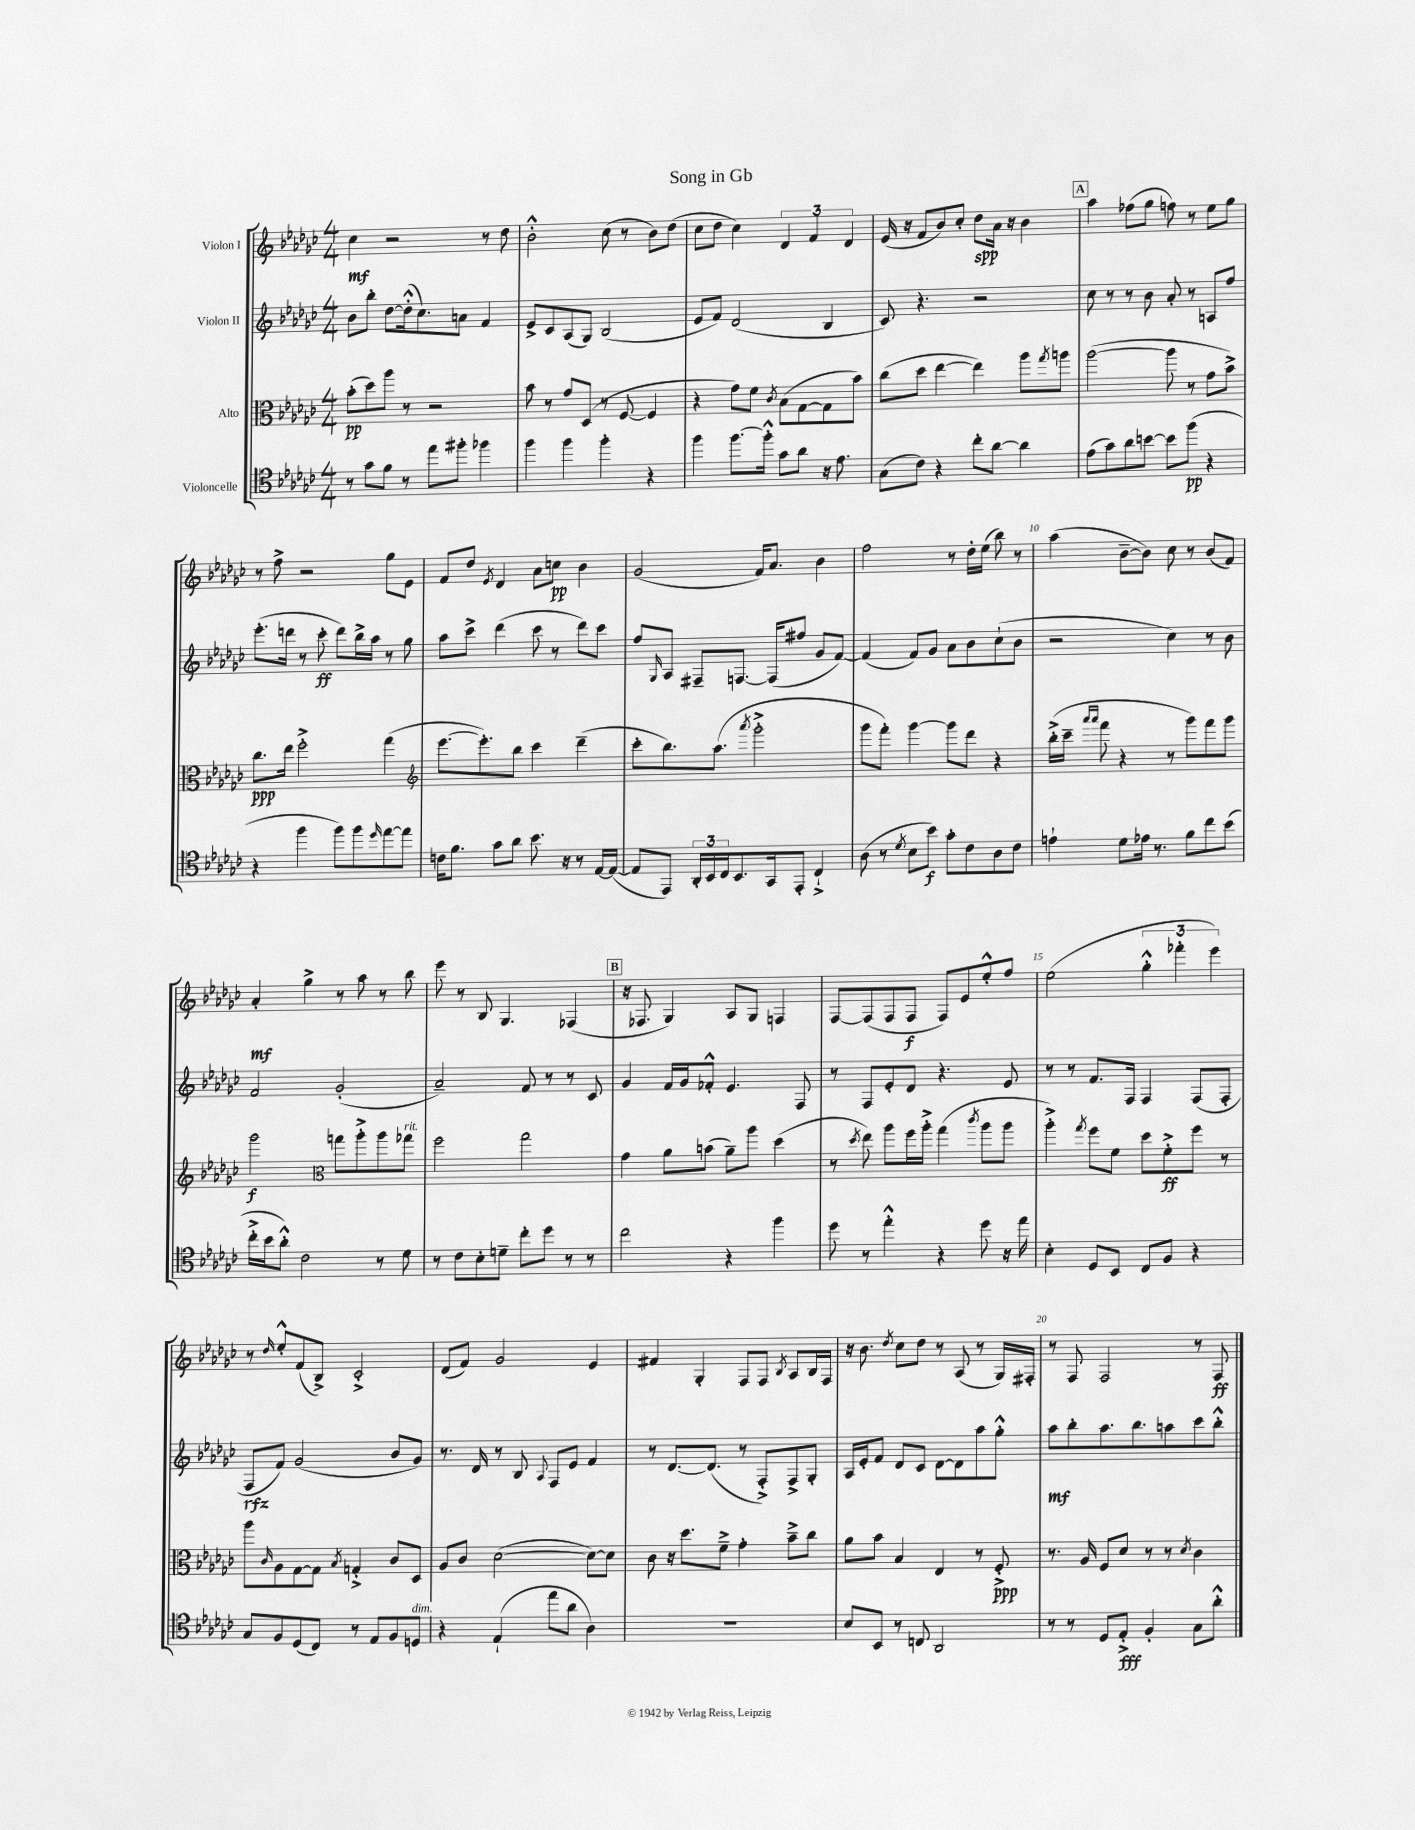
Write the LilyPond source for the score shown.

\header { title = "Song in Gb" }
<<
\new StaffGroup <<
\new Staff = "s0" \with { instrumentName = "Violon I" } {
    \clef treble \key ges \major \numericTimeSignature \time 4/4
    ces''4\mf r2 r8 des''8 |
    bes'2-.-^ ces''8( r8 bes'8) des''8( |
    ces''8 des''8 ces''4) \tuplet 3/2 { des'4 f'4 des'4 } |
    ees'16( r16 f'8 bes'8) ces''8-. des''8\spp aes'16 r16 bes'4 |
    \mark \markup { \box "A" } aes''4 fes''8( ges''8 f''8) r8 ees''8 ges''8 |
    r8 f''8-> r2 ges''8 ees'8 |
    f'8 des''8 \acciaccatura { ees'8 } des'4 aes'8 c''8\pp bes'4 |
    ges'2( f'16) aes'8. bes'4 |
    f''2 r8 des''16-. ees''16( bes''8) r8 |
    aes''4( bes'8~-- bes'8) ces''8 r8 bes'8( f'8) |
    aes'4-.\mf ges''4-> r8 aes''8 r8 bes''8 |
    ees'''8 r8 bes8 ges4. fes4( |
    \mark \markup { \box "B" } r16 fes8. ges4) aes8 ges8 f4 |
    f8~ f8( f8 f8\f f8) ees'8 ees''8-.-^ f''8 |
    ees''2( \tuplet 3/2 { ges''4-.-^ fes'''4-. ees'''4) } |
    r8 \grace { des''16 } ees''8-.-^ f'8( bes8->) ces'2-.-> |
    des'8( f'8) ges'2 ees'4 |
    fis'4 ges4-. f8 f8 \acciaccatura { bes8 } aes8 bes16 f16 |
    r16 bes'8. \acciaccatura { des''8 } ces''8 des''8 r8 aes8( r8 ges16) fis16-. |
    r8 f8 f2 r8 f8\ff \bar "|." |
}
\new Staff = "s1" \with { instrumentName = "Violon II" } {
    \clef treble \key ges \major \numericTimeSignature \time 4/4
    bes'8 bes''8-. des''8~ des''16-.-^( ces''8.) a'8 f'4 |
    ees'8-> ces'8 aes8( ges8) bes2( |
    ees'8 f'8) des'2( bes4 |
    ces'8) r4. r2 |
    \mark \markup { \box "A" } ces''8 r8 r8 bes'8 aes'8-. r8 a8 f''8 |
    ees'''8.-.( d'''16 r8 ces'''8-.\ff d'''8) bes''16-> aes''16 r8 ges''8 |
    aes''8 ces'''8-> des'''4( ces'''8 r8 des'''8) ces'''8 |
    f''8 \grace { ges16 } aes8 fis8-- f8.~ f16( fis''8 ges'8 f'8~) |
    f'4( f'8) ges'8 aes'8 bes'8 ces''8-!( bes'8 |
    r2 ces''4) r8 bes'8 |
    f'2 ges'2-.( |
    aes'2--) f'8 r8 r8 ces'8 |
    \mark \markup { \box "B" } ges'4 f'16 ges'16 fes'8-.-^ ees'4. f8 |
    r8 f8 ees'8-. des'8 r4. ees'8 |
    r8 r8 f'8. f16 f4 f8( f8-. |
    f8\rfz f'8) ges'2( bes'8 ges'8) |
    r8. des'16 r8 bes8 \appoggiatura { aes8 } f8 ees'8 f'4 |
    r8 des'8.~ des'8.( r8 f8-.->) f8-> ges8-. |
    aes16 ees'16-. f'8 des'8 ces'8 des'8~ des'8 aes''8 ges''8-.-^ |
    aes''8\mf bes''8-. aes''8. bes''8. a''8 ces'''8 bes''8-.-^ \bar "|." |
}
\new Staff = "s2" \with { instrumentName = "Alto" } {
    \clef alto \key ges \major \numericTimeSignature \time 4/4
    bes'8-.\pp( des''8) aes''8 r8 r2 |
    bes'8 r8 ges'8 des8( r8 f8~ f4 |
    r4 ges'8) f'8 \acciaccatura { ces'8 } bes8( ges8~ ges8 bes'8) |
    ces''8( des''8 ees''4~ ees''4) aes''8 \acciaccatura { ges''8 } a''8 |
    \mark \markup { \box "A" } aes''2~( aes''8 r8 ges'8 bes'8->) |
    ces''8.\ppp ees''16 f''2-.-> ges''4( |
    \clef treble ees'''8.~ ees'''8.-.) bes''8 ces'''4 des'''4--( |
    ces'''8-. bes''8.) aes''8.( \acciaccatura { aes'''8 } ges'''2-.-> |
    ges'''8 f'''8-.) ges'''4~ ges'''8 des'''8 r4 |
    bes''16-.->( ces'''16-- \grace { aes'''16 aes'''16 } f'''8 r4 r8 ges'''8) f'''8 ges'''8 |
    ges'''2\f \clef alto g''8 aes''8-.-> aes''8 ges''8^\markup { \italic "rit." } |
    f''2 ges''2 |
    \mark \markup { \box "B" } ges'4 aes'8 b'8( aes'8--) aes''8 des''4( |
    r8 \acciaccatura { des''8 } ees''8) aes''8 f''16 aes''16-.-> ges''4( \acciaccatura { ces'''8 } aes''8 aes''8 |
    aes''4-.->) \acciaccatura { ges''8 } f''8 f'8 des''8 f'8-.->\ff f''8 r8 |
    aes''8 \grace { ces'16 } aes8 ges8~ ges8 \acciaccatura { bes8 } g4-.-> ces'8 des8 |
    aes8 ces'8 des'2~( des'8~) des'8 |
    ces'8 r16 des''8. f'8---> ges'4-. bes'8---> ces''8 |
    aes'8 bes'8 bes4 ees4 r8 f8-.->\ppp |
    r8. aes16 f8 des'8 r8 r8 \acciaccatura { des'8 } ces'4 \bar "|." |
}
\new Staff = "s3" \with { instrumentName = "Violoncelle" } {
    \clef tenor \key ges \major \numericTimeSignature \time 4/4
    r8 ges'8 f'8 r8 ees''8 fis''8-. fes''4 |
    f''4 f''4 f''4-. r4 |
    f''4 f''8.~ f''16-.-^ ges'8 aes'8 r16 ees'8. |
    ges8( ces'8) r4 ces''8-. aes'8~ aes'4 |
    \mark \markup { \box "A" } ees'8( ges'8) aes'8 b'8~ b'8 f''8\pp( r4 |
    r4 f''4 f''8) f''8 \grace { des''16 } ees''8~ ees''8 |
    c'16 f'8. ges'8 aes'8 bes'8. r16 r8 ees16~ ees16~( |
    ees8 ees,8) \tuplet 3/2 { aes,16-. bes,16 ces16 } bes,8. ges,16 ees,8-. ces4-!-> |
    aes8( r8 \acciaccatura { des'8 } bes8 bes'8\f) ges'8-. ces'8 aes8 ces'8 |
    e'4-! des'8 ees'16 r8. f'8 ces''8 bes'8( |
    ces''16-.-> bes'16 aes'8-.-^) ces'2 r8 des'8 |
    r8 ces'8 bes8-. d'8-- ces''8-. des''8 r8 r8 |
    \mark \markup { \box "B" } ces''2 r4 f''4 |
    des''8 r8 ees''4-.-^ r4 des''8 r16 ees''16 |
    bes4-. des8 bes,8 ces8 f8 r4 |
    ges8 f8 des8( ces8) r8 ees8 f8 d8^\markup { \italic "dim." } |
    r4 ees4-!( ees''8 aes'8 aes4) |
    R1 |
    bes8 bes,8 r8 c8 aes,2 |
    r8 r8 des8 ees8-.->\fff f4-. ges8 aes'8-.-^ \bar "|." |
}
>>
>>
\layout { \context { \Score \override BarNumber.break-visibility = ##(#f #t #t) barNumberVisibility = #(every-nth-bar-number-visible 5) } }
